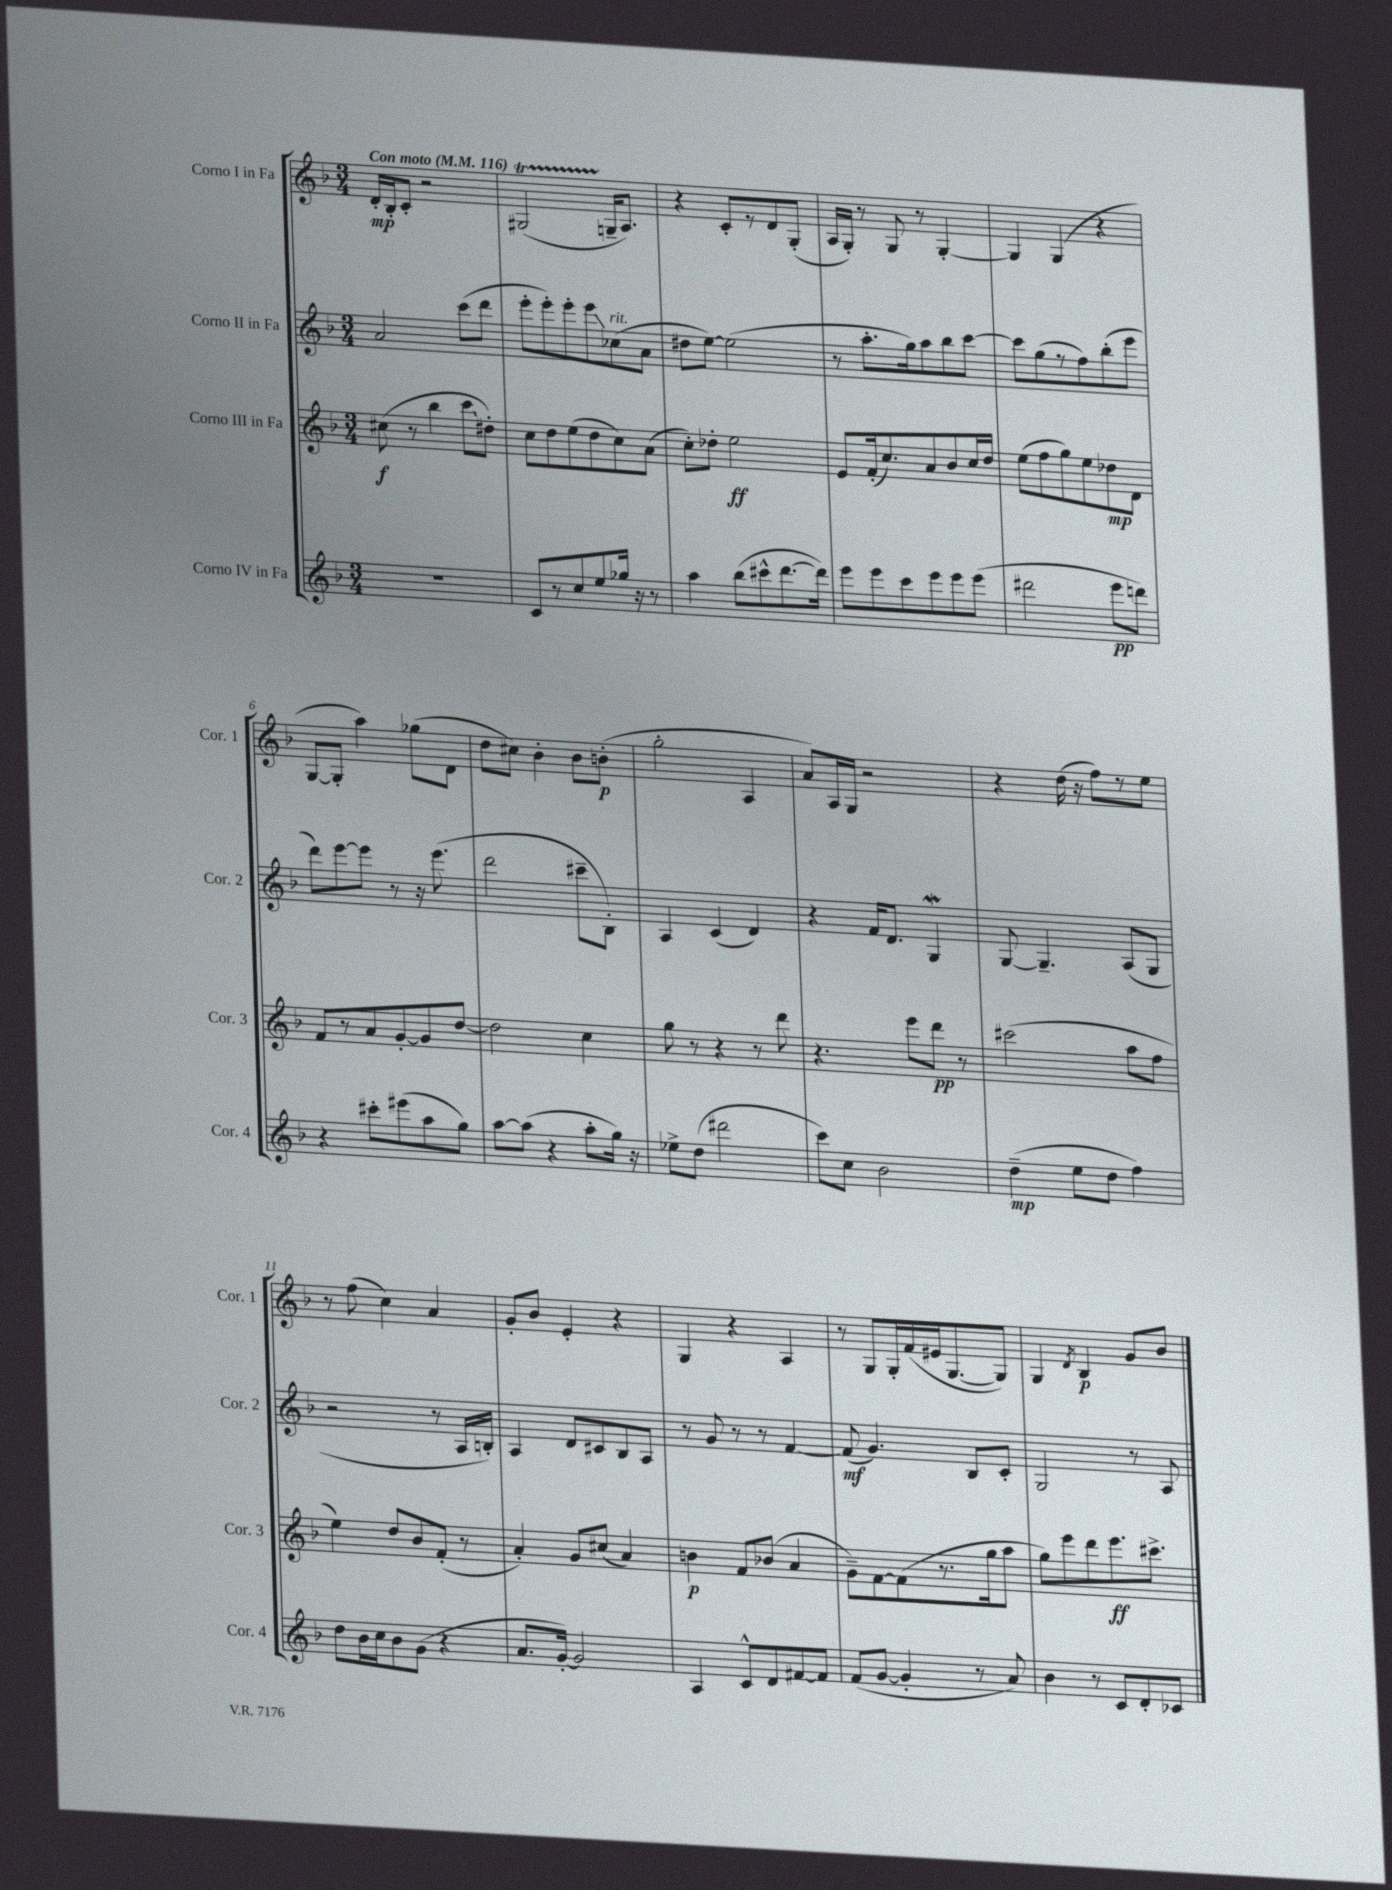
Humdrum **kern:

**kern	**kern	**kern	**kern
*staff4	*staff3	*staff2	*staff1
*clefG2	*clefG2	*clefG2	*clefG2
*k[b-]	*k[b-]	*k[b-]	*k[b-]
*M3/4	*M3/4	*M3/4	*M3/4
*MM116	*MM116	*MM116	*MM116
2.r	(8cc#	2a	16d'
.	.	.	16B-'
.	8r	.	8c'
.	4bb-	.	2r
.	8ccc	(8ccc	.
.	8dd#')	8ddd	.
=	=	=	=
8c	8cc	8eee'	(2G#
8r	8dd	8eee')	.
8cc	(8ee	8eee'	.
8ee	8dd	8eee	.
16gg-	8cc)	(8cc-	16G~
16r	.	.	8.A)
8r	(8a	8a	.
=	=	=	=
4aa	8cc')	8dd#	4r
.	8dd-'	[8ee)	.
(8bb-	2ee	(2ee]	8c'
8ccc#^^	.	.	8r
[8.ddd	.	.	8d
.	.	.	(8G'
16ddd])	.	.	.
=	=	=	=
8eee	8e	8r	16A
.	.	.	16G')
8eee	(16f'	8.aa'	8r
.	8.cc)	.	.
8ccc	.	.	8G
.	.	16gg)	.
8eee	8a	8aa	8r
8eee	8b-	8bb-	[4G'
(8eee	16cc	[8ccc	.
.	16dd	.	.
=	=	=	=
2ddd#	(8ee	8ccc]	4G]
.	8ff	(8gg	.
.	8gg)	8r	(4G
.	8ee	8ff)	.
8eee	8dd-	(8bb-'	4r
8ddd)	8d	8eee	.
=	=	=	=
4r	8f	8ddd)	[8G
.	8r	[8eee	8G']
8ccc#'	8a	8eee]	4aa)
(8eee#	[8g'	8r	.
8aa	8g]	16r	(8gg-
.	.	(8.eee	.
8gg)	[8dd	.	8d
=	=	=	=
[8aa	2dd]	2ddd	8dd
(8aa]	.	.	8cc#)
4r	.	.	4b-'
8aa'	4cc	8ccc#~	8b-
16gg)	.	8B-')	(8b'
16r	.	.	.
=	=	=	=
8ee-^	8gg	4A	2gg'
(8dd	8r	.	.
2ddd#	4r	(4c	.
.	8r	4d)	4A
.	8ddd	.	.
=	=	=	=
8ccc)	4.r	4r	8a)
8cc	.	.	16A
.	.	.	16G
2b-	.	16f	2r
.	.	8.d	.
.	8eee	.	.
.	8ddd	4G	.
.	8r	.	.
=	=	=	=
(4dd~	(2ccc#	[8G	4r
.	.	4.G~]	.
8ee	.	.	(16dd
.	.	.	16r
8dd	.	.	8ff)
4ff)	8aa	(8A	8r
.	8ff	8G	8ee
=	=	=	=
8dd	4ee)	2r	8r
16b-	.	.	(8ff
16cc	.	.	.
8b-	8dd	.	4cc)
(8g	8b-	.	.
4r	(8f'	8r	4a
.	8r	16A	.
.	.	16B')	.
=	=	=	=
8.a	4a')	4A	8g'
.	.	.	8b-
[16g')	.	.	.
2g]	8g	8d	4e'
.	(8cc#	8c#	.
.	4a)	8B-	4r
.	.	8A	.
=	=	=	=
4A	4b	8r	4G
.	.	8g	.
8c^^	8f	8r	4r
8d	(8b-	8r	.
[8f#	4a	[4f	4A
8f#]	.	.	.
=	=	=	=
(8f	8g~)	(8f]	8r
[8g	[8f	4.g)	8G
4g']	(8f]	.	16G'
.	.	.	(16f
.	8.r	.	16e#
.	.	.	[8.G
8r	.	8B-	.
.	16gg	.	.
8a)	8aa	8c'	8G])
=	=	=	=
4b-	8gg)	2G	4G
.	8eee	.	.
.	.	.	8qd
8r	8ddd	.	4B-
8c	8.eee	.	.
8d'	.	8r	8g
.	8.ccc#^	.	.
8c-	.	8A	8b-
==	==	==	==
*-	*-	*-	*-
